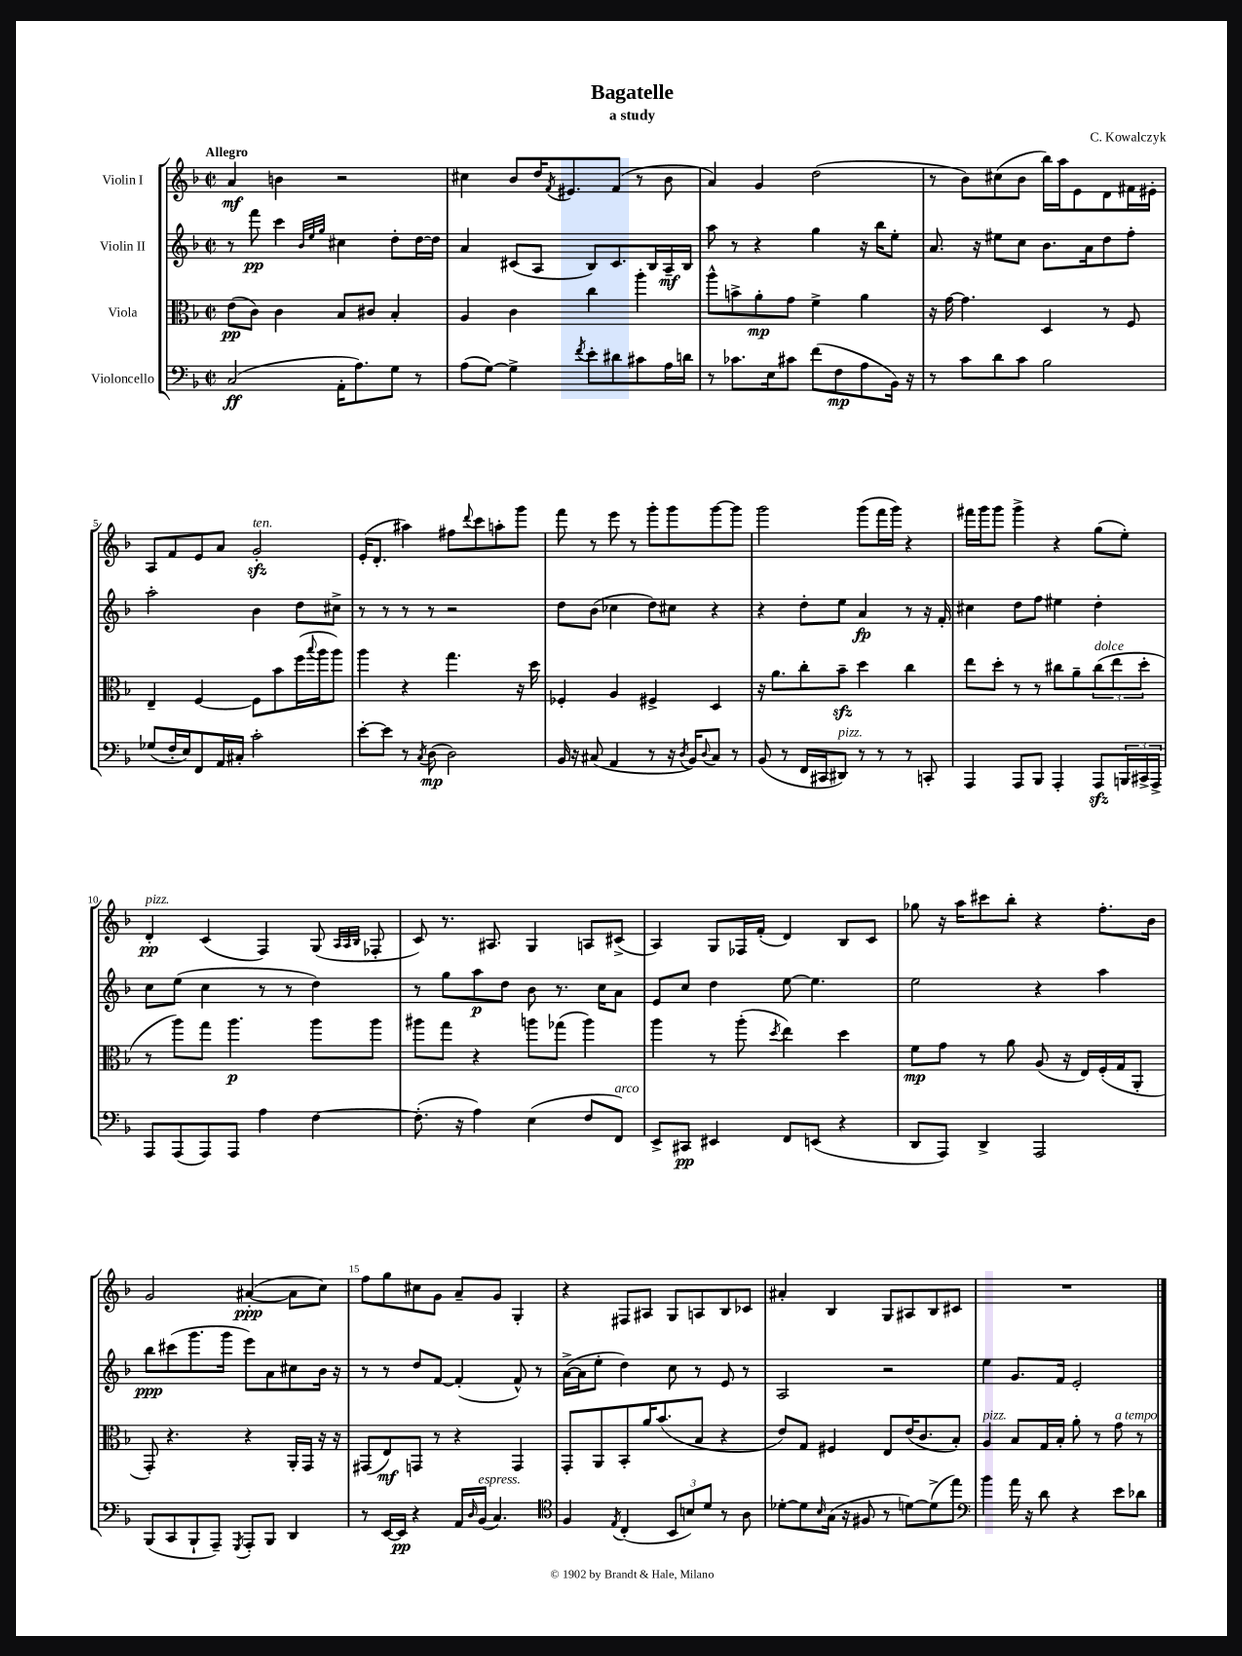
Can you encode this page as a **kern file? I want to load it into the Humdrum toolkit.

**kern	**dynam	**kern	**dynam	**kern	**dynam	**kern	**dynam
*part4	*part4	*part3	*part3	*part2	*part2	*part1	*part1
*staff4	*staff4	*staff3	*staff3	*staff2	*staff2	*staff1	*staff1
*I"Violoncello	*	*I"Viola	*	*I"Violin II	*	*I"Violin I	*
*clefF4	*	*clefC3	*	*clefG2	*	*clefG2	*
*k[b-]	*	*k[b-]	*	*k[b-]	*	*k[b-]	*
*M2/2	*	*M2/2	*	*M2/2	*	*M2/2	*
*met(c|)	*	*met(c|)	*	*met(c|)	*	*met(c|)	*
=1	=1	=1	=1	=1	=1	=1	=1
!	!	!	!	!	!	!LO:TX:a:B:t=Allegro	!
(2C/	ff	(8e\L	pp	8r	.	4a/	mf
.	.	8c\J)	.	8fff\	pp	.	.
.	.	4c\	.	4ccc\	.	4bn\	.
.	.	.	.	32qqb-/LLL	.	.	.
.	.	.	.	32qqee/	.	.	.
.	.	.	.	32qqgg/JJJ	.	.	.
16AA'\KL	.	8B-/L	.	4cc#X\	.	2r	.
8.A\)	.	.	.	.	.	.	.
.	.	8c#X/J	.	.	.	.	.
8G\J	.	4B-'/	.	8dd'\L	.	.	.
8r	.	.	.	[16dd\L	.	.	.
.	.	.	.	16dd\JJ]	.	.	.
=2	=2	=2	=2	=2	=2	=2	=2
(8A\L	.	4A/	.	4a/	.	4cc#X\	.
[8G\J)	.	.	.	.	.	.	.
4G^\]	.	4c\	.	(8c#X/L	.	8b-/L	.
.	.	.	.	8A/J	.	16dd/K	.
.	.	.	.	.	.	8qf/	.
.	.	.	.	.	.	8.e#X/	.
8qf/	.	.	.	.	.	.	.
8e'\L	.	4cc\	.	8B-/L)	.	.	.
8d#X\	.	.	.	8.c#/	.	(8f/J	.
8c#X\	.	4aa'\	.	.	.	8r	.
.	.	.	.	16B-/L	.	.	.
16A\L	.	.	.	16A~/	mf	8b-\	.
16dn\JJ	.	.	.	16B-/JJ	.	.	.
=3	=3	=3	=3	=3	=3	=3	=3
8r	.	8aa^^\L	.	8aa\	.	4a/)	.
8.c-X\L	.	8bn^\	.	8r	.	.	.
.	.	8a'\	mp	4r	.	4g/	.
16E\k	.	.	.	.	.	.	.
8c#X\J	.	8g\J	.	.	.	.	.
(8f\L	.	4f^\	.	4gg\	.	(2dd\	.
8F\	mp	.	.	.	.	.	.
8A\	.	4a\	.	16r	.	.	.
.	.	.	.	16bb-\KL	.	.	.
16BB-\Jk)	.	.	.	8ee'\J	.	.	.
16r	.	.	.	.	.	.	.
=4	=4	=4	=4	=4	=4	=4	=4
8r	.	16r	.	8.a/	.	8r	.
.	.	[16g\	.	.	.	.	.
8c\L	.	4.g\]	.	.	.	8b-\L)	.
.	.	.	.	16r	.	.	.
8d\	.	.	.	8ee#X\L	.	(8cc#X\	.
8c\J	.	.	.	8cc\J	.	8b-\J	.
2B-\	.	4D/	.	8.b-\L	.	16bb-\LL)	.
.	.	.	.	.	.	16aa\J	.
.	.	.	.	.	.	8e\	.
.	.	.	.	16a\k	.	.	.
.	.	8r	.	8dd\	.	8d\	.
.	.	8F/	.	8ff'\J	.	16f#X\L	.
.	.	.	.	.	.	16e#X'\JJ	.
!!LO:LB:g=z
=5	=5	=5	=5	=5	=5	=5	=5
(8G-X/L	.	4E~/	.	2aa'\	.	8A/L	.
16F'/L	.	.	.	.	.	8f/	.
16E/J)	.	.	.	.	.	.	.
8FF/	.	[4F/	.	.	.	8e/	.
16AA/L	.	.	.	.	.	8a/J	.
16C#X'/JJ	.	.	.	.	.	.	.
!	!	!	!	!	!	!LO:TX:a:i:t=ten.	!
2c'\	.	8F\L]	.	4b-\	.	2gzz'/	.
.	.	8b-\	.	.	.	.	.
.	.	(16ff\L	.	8dd\L	.	.	.
.	.	8qqbb-/	.	.	.	.	.
.	.	16aa\J	.	.	.	.	.
.	.	8aa\J)	.	8cc#X^\J	.	.	.
=6	=6	=6	=6	=6	=6	=6	=6
[8e'\L	.	4aa\	.	8r	.	(16e'/KL	.
.	.	.	.	.	.	8.d'/J	.
8e\J]	.	.	.	8r	.	.	.
8r	.	4r	.	8r	.	4aa#X\)	.
8qC/	.	.	.	.	.	.	.
(8D\	mp	.	.	8r	.	.	.
2D\)	.	4.gg\	.	2r	.	8ff#X\L	.
.	.	.	.	.	.	8qqddd/	.
.	.	.	.	.	.	8ccc\	.
.	.	.	.	.	.	8aan'\	.
.	.	16r	.	.	.	8ggg\J	.
.	.	16dd\	.	.	.	.	.
=7	=7	=7	=7	=7	=7	=7	=7
16BB-/	.	4F-X'/	.	8dd\L	.	8fff\	.
16r	.	.	.	.	.	.	.
(8C#X/	.	.	.	(8b-\J	.	8r	.
4AA/	.	4A/	.	4cc-X\	.	8eee\	.
.	.	.	.	.	.	8r	.
8r	.	4F#X^/	.	8dd\L)	.	8ggg'\L	.
16r	.	.	.	8cc#X\J	.	8ggg\	.
8qD/	.	.	.	.	.	.	.
16BB-/KL)	.	.	.	.	.	.	.
8qqD/	.	.	.	.	.	.	.
8C#/J	.	4D/	.	4r	.	[8ggg\	.
8r	.	.	.	.	.	8ggg\J]	.
=8	=8	=8	=8	=8	=8	=8	=8
(8BB-/	.	16r	.	4r	.	2ggg\	.
.	.	8.a\L	.	.	.	.	.
8r	.	.	.	.	.	.	.
16FF/LL	.	8cc'\	.	8dd'\L	.	.	.
16CC#X/J	.	.	.	.	.	.	.
!LO:TX:a:i:t=pizz.	!	!	!	!	!	!	!
8DD#X/J)	.	8b-zz~\J	.	8ee\J	.	.	.
8r	.	4dd\	.	4a/	fp	(8ggg\L	.
8r	.	.	.	.	.	16fff\L	.
.	.	.	.	.	.	16ggg\JJ)	.
8r	.	4cc\	.	8r	.	4r	.
8CCn'/	.	.	.	16r	.	.	.
.	.	.	.	16f'/	.	.	.
=9	=9	=9	=9	=9	=9	=9	=9
4AAA/	.	8ee\L	.	4cc#X\	.	16fff#X\LL	.
.	.	.	.	.	.	16ggg\J	.
.	.	8dd'\J	.	.	.	8ggg\J	.
8AAA/L	.	8r	.	8dd\L	.	4ggg^\	.
8BBB-/J	.	8r	.	8ff\J	.	.	.
4AAA'/	.	8cc#X\L	.	4ee#X\	.	4r	.
.	.	8a~\	.	.	.	.	.
!	!	!LO:TX:a:i:t=dolce	!	!	!	!	!
8AAAzz/L	.	(12cc#\	.	4dd'\	.	(8gg\L	.
.	.	12ee\	.	.	.	.	.
24BBBn/L	.	.	.	.	.	8ee'\J)	.
24CC#X^/	.	12dd'\J	.	.	.	.	.
24AAA^/JJ	.	.	.	.	.	.	.
!!LO:LB:g=z
=10	=10	=10	=10	=10	=10	=10	=10
!	!	!	!	!	!	!LO:TX:a:i:t=pizz.	!
8AAA/L	.	8r	.	8cc\L	.	4d'/	pp
(8AAA/	.	8aa\L)	.	(8ee\J	.	.	.
8AAA/)	.	8gg\J	.	4cc\	.	(4c/	.
8AAA/J	.	4.aa\	p	.	.	.	.
4A\	.	.	.	8r	.	4F/)	.
.	.	.	.	8r	.	.	.
[4F\	.	8aa\L	.	4dd\)	.	(8G/	.
.	.	.	.	.	.	32qqA/LLL	.
.	.	.	.	.	.	32qqA/	.
.	.	.	.	.	.	32qqB-/JJJ	.
.	.	8aa\J	.	.	.	8F-X'/	.
=11	=11	=11	=11	=11	=11	=11	=11
(8.F'\]	.	8aa#X\L	.	8r	.	8c/)	.
.	.	8gg\J	.	8gg\L	.	8.r	.
16r	.	.	.	.	.	.	.
4A\)	.	4r	.	8aa\	p	.	.
.	.	.	.	.	.	8.A#X/	.
.	.	.	.	8dd\J	.	.	.
(4E\	.	8aan\L	.	8b-\	.	4G/	.
.	.	(8gg-X\J	.	8.r	.	.	.
8F/L	.	4aa\)	.	.	.	8An/L	.
.	.	.	.	16cc\KL	.	.	.
!LO:TX:a:i:t=arco	!	!	!	!	!	!	!
8FF/J)	.	.	.	8a\J	.	(8c#X^/J	.
=12	=12	=12	=12	=12	=12	=12	=12
8EE^/L	.	4aa\	.	8e/L	.	4A/)	.
8CC#X/J	pp	.	.	8cc/J	.	.	.
4EE#X/	.	8r	.	4dd\	.	8G/L	.
.	.	(8aa'\	.	.	.	16F-X/L	.
.	.	.	.	.	.	(16f'/JJ	.
.	.	8qdd/	.	.	.	.	.
8FF/L	.	4ee\)	.	[8ee\	.	4d/)	.
(8EEn/J	.	.	.	4.ee\]	.	.	.
4r	.	4dd\	.	.	.	8B-/L	.
.	.	.	.	.	.	8c/J	.
=13	=13	=13	=13	=13	=13	=13	=13
8DD/L	.	8f\L	mp	2ee\	.	8gg-X\	.
8AAA/J)	.	8g\J	.	.	.	16r	.
.	.	.	.	.	.	16aa\KL	.
4DD^/	.	8r	.	.	.	8ccc#X\	.
.	.	8a\	.	.	.	8bb-'\J	.
2AAA/	.	(8A/	.	4r	.	4r	.
.	.	16r	.	.	.	.	.
.	.	16E/LL)	.	.	.	.	.
.	.	(16F'/	.	4aa\	.	8.ff'\L	.
.	.	16G/J	.	.	.	.	.
.	.	8AA'/J	.	.	.	.	.
.	.	.	.	.	.	16b-\Jk	.
!!LO:LB:g=z
=14	=14	=14	=14	=14	=14	=14	=14
(8BBB-/L	.	8GG'/)	.	8bb-\L	ppp	2g/	.
8CC/	.	4.r	.	(8ccc#X\	.	.	.
8BBB-`/	.	.	.	8.ggg\	.	.	.
8AAA~/J)	.	.	.	.	.	.	.
.	.	.	.	16ggg\Jk	.	.	.
8qGGG/	.	.	.	.	.	.	.
8AAA'/L	.	4r	.	8eee\L)	.	([4a#X'/	ppp
8BBB-/J	.	.	.	8a\	.	.	.
4DD/	.	16AA'/LL	.	8cc#X\	.	8a#\L]	.
.	.	16GG/JJ	.	.	.	.	.
.	.	16r	.	16b-\Jk	.	8cc\J)	.
.	.	16r	.	16r	.	.	.
=15	=15	=15	=15	=15	=15	=15	=15
8r	.	(8GG#X/L	.	8r	.	8ff\L	.
[16EE/LL	.	8E/)	mf	8r	.	8gg\	.
16EE/JJ]	pp	.	.	.	.	.	.
4r	.	8GGn/J	.	8dd/L	.	8cc#X\	.
.	.	8r	.	[8f/J	.	8g\J	.
16AA/LL	.	4r	.	(4f'/]	.	8a~/L	.
16qqD/	.	.	.	.	.	.	.
!LO:TX:a:i:t=espress.	!	!	!	!	!	!	!
(16BB-/JJ	.	.	.	.	.	.	.
4.C/)	.	.	.	.	.	8g/J	.
.	.	4GG/	.	8f^^/)	.	4G'/	.
.	.	.	.	8r	.	.	.
=16	=16	=16	=16	=16	=16	=16	=16
*clefC4	*	*	*	*	*	*	*
4F/	.	8GG'/L	.	([16a^\LL	.	4r	.
.	.	.	.	16a\J]	.	.	.
.	.	8AA/	.	8ee'\J	.	.	.
8qE/	.	.	.	.	.	.	.
(4C'/	.	8BB-'/	.	4dd\)	.	8F#X/L	.
.	.	16a/K	.	.	.	8A#X/J	.
.	.	(8.b-/	.	.	.	.	.
12BB-/L	.	.	.	8cc\	.	8G/L	.
12Bn/)	.	.	.	.	.	.	.
.	.	8B-/J	.	8r	.	8An/	.
12d/J	.	.	.	.	.	.	.
8r	.	4r	.	8e/	.	8B-/	.
8A\	.	.	.	8r	.	8c-X/J	.
=17	=17	=17	=17	=17	=17	=17	=17
[8d-X'\L	.	8e/L)	.	2A/	.	4a#X'/	.
8d-\]	.	8G/J	.	.	.	.	.
16qqB-/	.	.	.	.	.	.	.
(16G\Jk	.	4F#X/	.	.	.	4B-/	.
16r	.	.	.	.	.	.	.
8F#X/	.	.	.	.	.	.	.
8r	.	8E/L	.	2r	.	8G/L	.
[8dn\L)	.	(16e/K	.	.	.	8A#X/	.
.	.	8.c/	.	.	.	.	.
(8d^\]	.	.	.	.	.	8B-/	.
8ee\J)	.	8B-'/J)	.	.	.	8c#X/J	.
=18	=18	=18	=18	=18	=18	=18	=18
*clefF4	*	*	*	*	*	*	*
!	!	!LO:TX:a:i:t=pizz.	!	!	!	!	!
4b-\	.	4A/	.	4ee\	.	1r	.
16a\	.	8B-/L	.	8.g/L	.	.	.
16r	.	.	.	.	.	.	.
8d\	.	16G/L	.	.	.	.	.
.	.	16B-'/JJ	.	16f/Jk	.	.	.
4r	.	8a'\	.	2e'/	.	.	.
.	.	8r	.	.	.	.	.
!	!	!LO:TX:a:i:t=a tempo	!	!	!	!	!
8e\L	.	8g\	.	.	.	.	.
8d-X\J	.	8r	.	.	.	.	.
==	==	==	==	==	==	==	==
*-	*-	*-	*-	*-	*-	*-	*-
